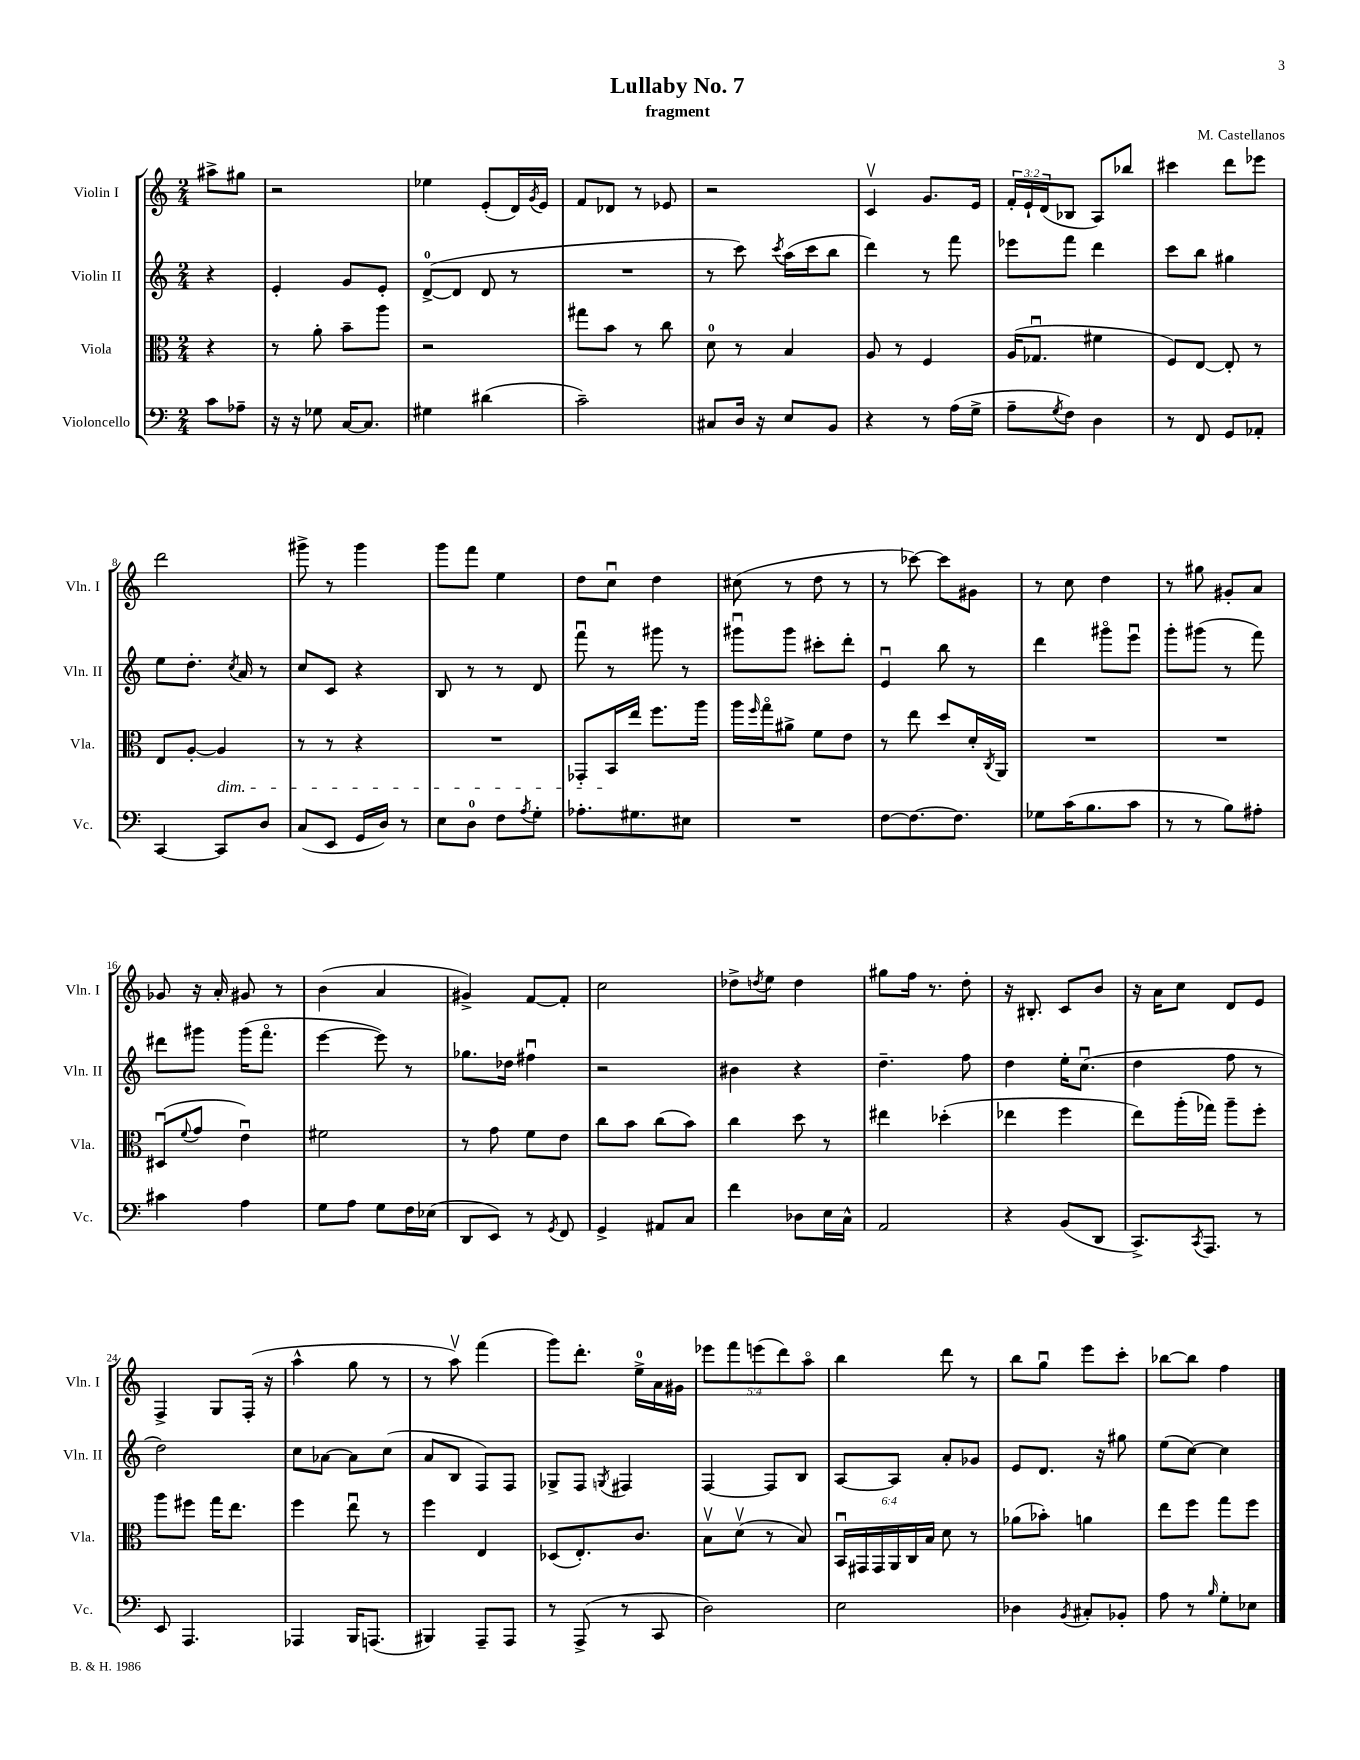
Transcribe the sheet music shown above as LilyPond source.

\header { title = "Lullaby No. 7" composer = "M. Castellanos" subtitle = "fragment" }
<<
\new StaffGroup <<
\new Staff = "s0" \with { instrumentName = "Violin I" shortInstrumentName = "Vln. I" } {
    \clef treble \key c \major \numericTimeSignature \time 2/4 \override Staff.TupletNumber.text = #tuplet-number::calc-fraction-text \partial 4
    ais''8-> gis''8 |
    r2 |
    ees''4 e'8-.( d'16) \acciaccatura { g'8 } e'16 |
    f'8 des'8 r8 ees'8 |
    r2 |
    c'4\upbow g'8. e'16 |
    \tuplet 3/2 { f'16-. e'16-! d'16( } bes8 a8) bes''8 |
    cis'''4 d'''8 ees'''8 |
    d'''2 |
    gis'''8-> r8 gis'''4 |
    g'''8 f'''8 e''4 |
    d''8 c''8\downbow d''4 |
    cis''8( r8 d''8 r8 |
    r8 ces'''8~) ces'''8 gis'8 |
    r8 c''8 d''4 |
    r8 gis''8 gis'8-. a'8 |
    ges'8 r16 a'16-. gis'8 r8 |
    b'4( a'4 |
    gis'4->) f'8~ f'8-. |
    c''2 |
    des''8-> \acciaccatura { d''8 } e''8 d''4 |
    gis''8 f''16 r8. d''8-. |
    r16 bis8.-. c'8 b'8 |
    r16 a'16 c''8 d'8 e'8 |
    f4-> g8 f16-.( r16 |
    a''4-^ g''8 r8 |
    r8 a''8\upbow) f'''4( |
    g'''8) d'''8.-. e''16-0-> a'16 gis'16 |
    \tuplet 5/4 { ees'''8 f'''8 e'''8( d'''8) a''8\flageolet } |
    b''4 d'''8 r8 |
    b''8 g''8\downbow e'''8 c'''8-. |
    bes''8~ bes''8 f''4 \bar "|." |
}
\new Staff = "s1" \with { instrumentName = "Violin II" shortInstrumentName = "Vln. II" } {
    \clef treble \key c \major \numericTimeSignature \time 2/4 \partial 4
    r4 |
    e'4-. g'8 e'8-. |
    d'8-0~->( d'8 d'8 r8 |
    R2 |
    r8 c'''8) \acciaccatura { c'''8 } a''16( c'''16 b''8 |
    d'''4) r8 f'''8 |
    ees'''8 f'''8 d'''4 |
    c'''8 b''8 gis''4 |
    e''8 d''8.-. \acciaccatura { c''8 } a'16 r8 |
    c''8 c'8 r4 |
    b8 r8 r8 d'8 |
    f'''8\downbow r8 gis'''8 r8 |
    gis'''8\downbow gis'''8 cis'''8-. d'''8-. |
    e'4\downbow b''8 r8 |
    d'''4 gis'''8\flageolet e'''8\downbow |
    g'''8-. gis'''8( r8 f'''8) |
    dis'''8 gis'''8 gis'''16( f'''8.\flageolet |
    e'''4~ e'''8) r8 |
    ges''8. des''16 fis''4\downbow |
    r2 |
    bis'4 r4 |
    d''4.-- f''8 |
    d''4 e''16-. c''8.\downbow( |
    d''4 f''8 r8 |
    d''2) |
    c''8 aes'8~ aes'8 c''8( |
    a'8 b8 f8) f8 |
    ges8-> f8 \acciaccatura { g8 } fis4 |
    f4~ f8 b8 |
    a8~ a8 a'8-. ges'8 |
    e'8 d'8. r16 gis''8 |
    e''8( c''8~) c''4 \bar "|." |
}
\new Staff = "s2" \with { instrumentName = "Viola" shortInstrumentName = "Vla." } {
    \clef alto \key c \major \numericTimeSignature \time 2/4 \override Staff.TupletNumber.text = #tuplet-number::calc-fraction-text \partial 4
    r4 |
    r8 a'8-. b'8-- a''8 |
    r2 |
    gis''8 b'8 r8 c''8 |
    d'8-0 r8 b4 |
    a8 r8 f4 |
    a16( ges8.\downbow fis'4 |
    f8) e8~ e8-. r8 |
    e8 a8~-. a4\dim |
    r8 r8 r4 |
    R2 |
    ges,8-. b,16\! e''16 f''8. a''16 |
    a''16 \grace { f''16 } g''16\flageolet ais'8-> f'8 e'8 |
    r8 e''8 d''8 d'16-. \acciaccatura { c8 } a,16 |
    R2 |
    R2 |
    dis8\downbow( \appoggiatura { f'8 } g'8 e'4\downbow) |
    fis'2 |
    r8 g'8 f'8 e'8 |
    c''8 b'8 c''8( b'8) |
    c''4 d''8 r8 |
    eis''4 des''4-.( |
    ees''4 f''4 |
    e''8) a''16-.( ges''16) a''8-- f''8-. |
    a''8 fis''8 g''16 e''8. |
    f''4 e''8\downbow r8 |
    f''4 e4 |
    des8( e8.-.) c'8. |
    b8\upbow d'8\upbow( r8 b8) |
    \tuplet 6/4 { b,16\downbow gis,16 gis,16 a,16 c16 b16 } d'8 r8 |
    aes'8( bes'8-.) a'4 |
    e''8 f''8 g''8 f''8 \bar "|." |
}
\new Staff = "s3" \with { instrumentName = "Violoncello" shortInstrumentName = "Vc." } {
    \clef bass \key c \major \numericTimeSignature \time 2/4 \partial 4
    c'8 aes8-- |
    r16 r16 ges8 c16~ c8. |
    gis4 dis'4( |
    c'2--) |
    cis8 d16 r16 e8 b,8 |
    r4 r8 a16( g16-> |
    a8-- \acciaccatura { g8 } f8) d4 |
    r8 f,8 g,8 aes,8-. |
    c,4~ c,8 d8 |
    c8( e,8 g,16 d16) r8 |
    e8 d8-0 f8 \acciaccatura { a8 } g8-. |
    aes8.-. gis8. eis8 |
    R2 |
    f8~ f8.~ f8. |
    ges8 c'16( b8. c'8 |
    r8 r8 b8) ais8-. |
    cis'4 a4 |
    g8 a8 g8 f16 ees16( |
    d,8 e,8) r8 \acciaccatura { g,8 } f,8 |
    g,4-> ais,8 c8 |
    f'4 des8 e16 c16-^ |
    a,2 |
    r4 b,8( d,8 |
    c,8.->) \acciaccatura { c,8 } a,,8. r8 |
    e,8 a,,4. |
    aes,,4 b,,16 a,,8.( |
    bis,,4) a,,8-- a,,8 |
    r8 a,,8->( r8 c,8 |
    d2) |
    e2 |
    des4 \acciaccatura { b,8 } cis8-. bes,8-. |
    a8 r8 \grace { b16 } g8-. ees8 \bar "|." |
}
>>
>>
